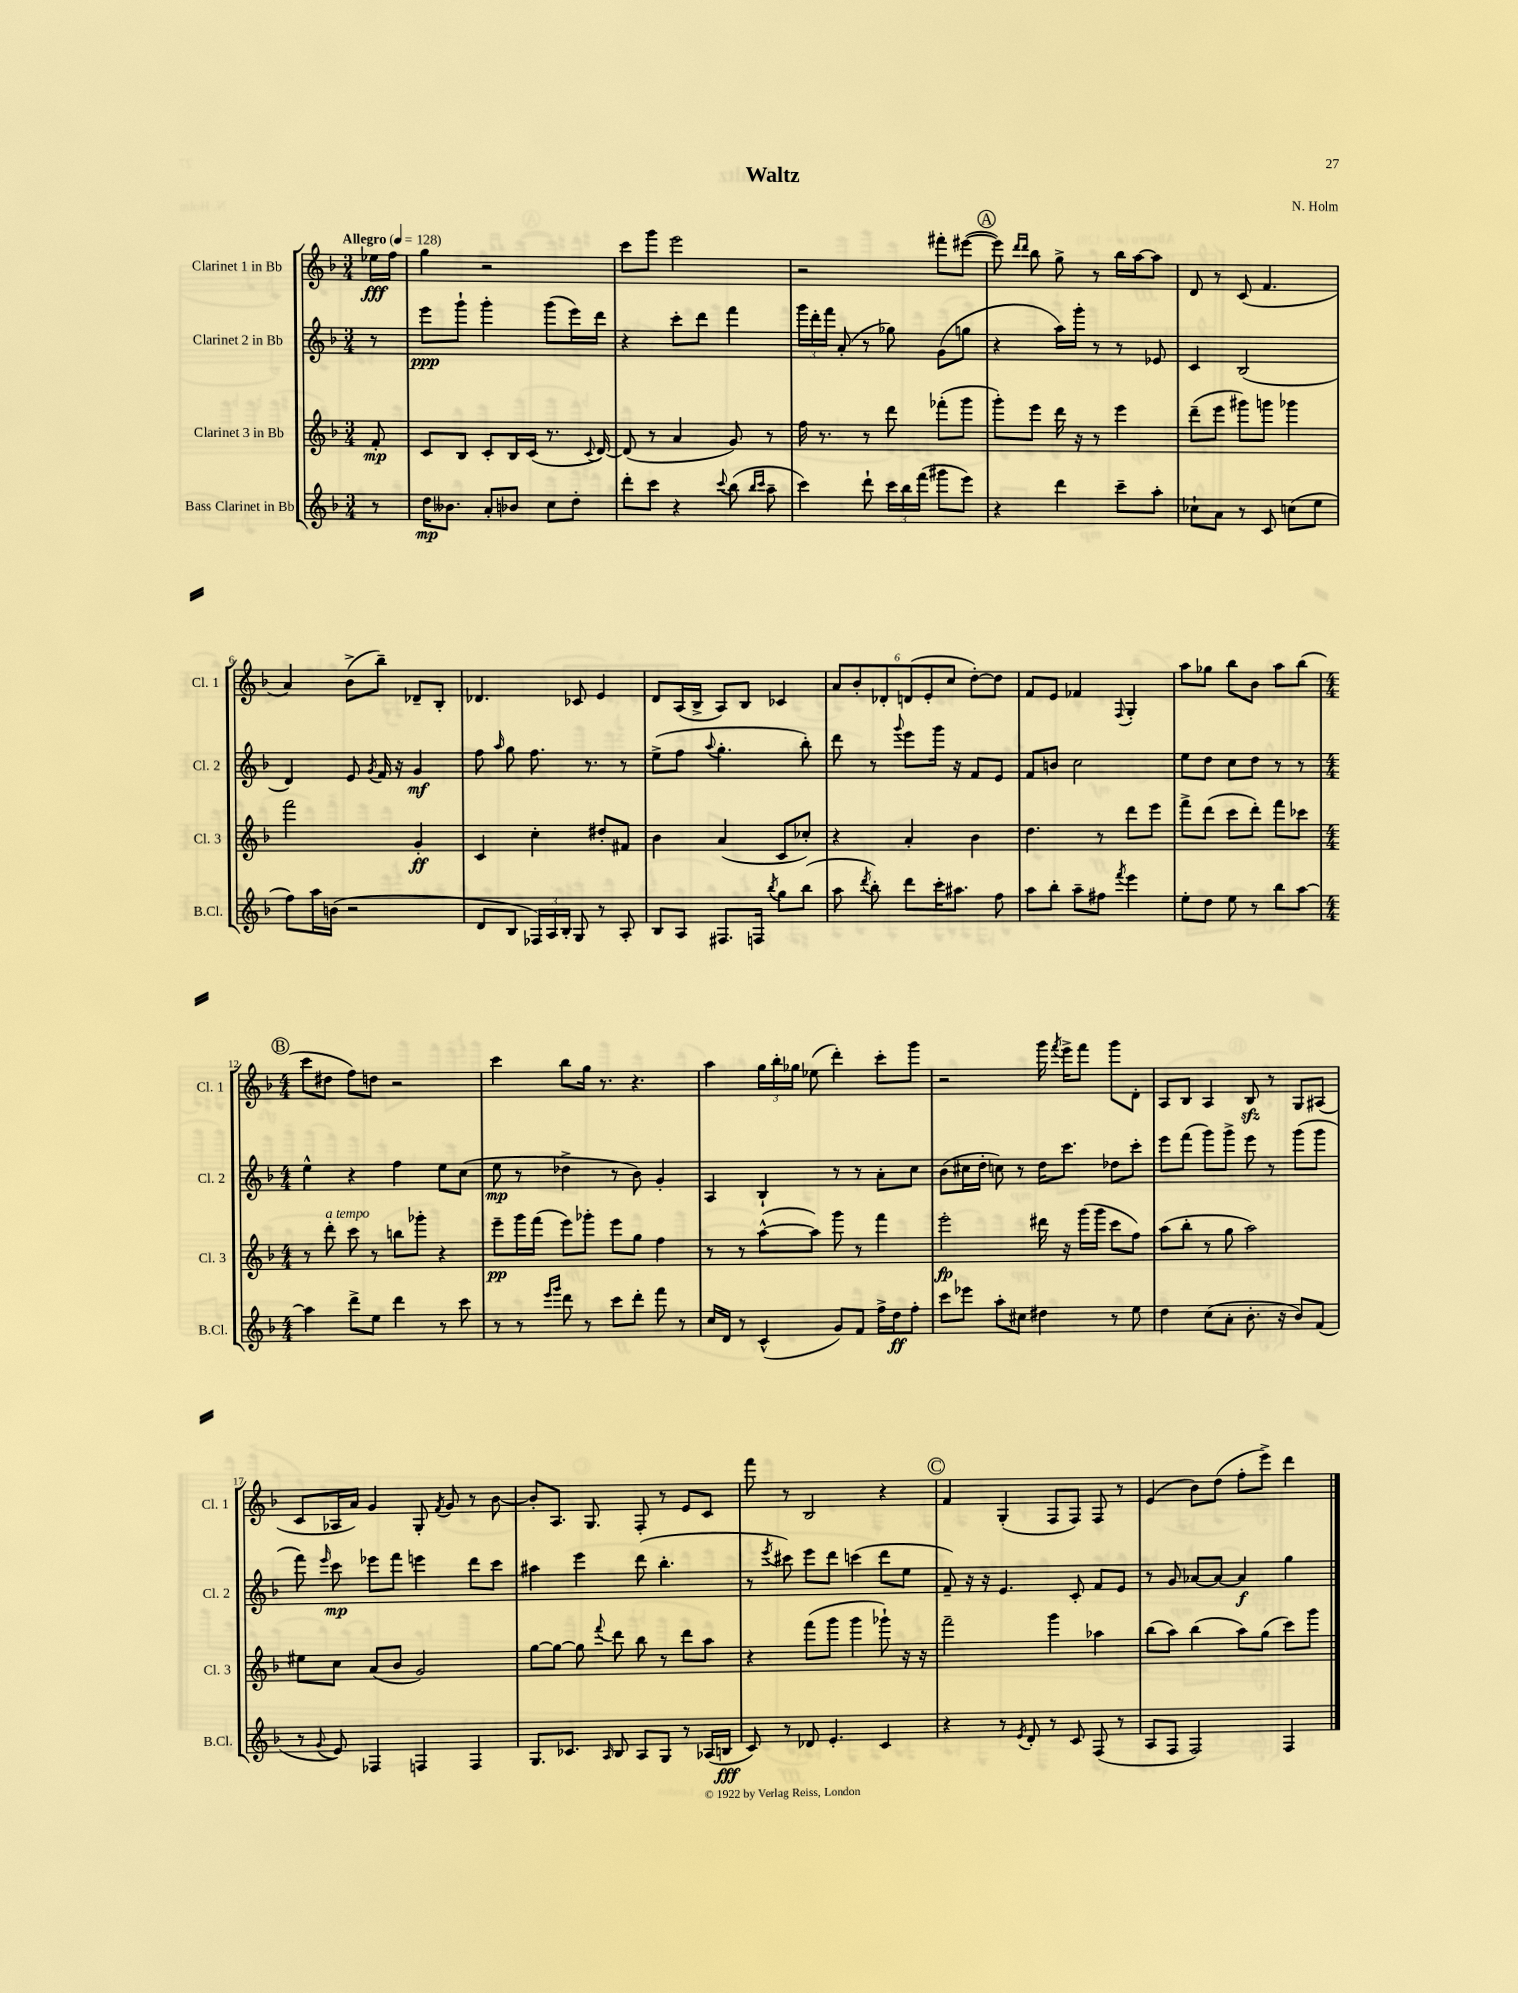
\header { title = "Waltz" composer = "N. Holm" }
<<
\new StaffGroup <<
\new Staff = "s0" \with { instrumentName = "Clarinet 1 in Bb" shortInstrumentName = "Cl. 1" } {
    \clef treble \key f \major \numericTimeSignature \time 3/4 \partial 8 \tempo "Allegro" 4 = 128
    \autoBeamOff ees''16[\fff f''16] |
    g''4 r2 |
    c'''8[ g'''8] e'''2 |
    r2 fis'''8[-. eis'''8]~( |
    \mark \markup { \circle "A" } eis'''8) \grace { d'''16[ d'''16] } bes''8 g''8-> r8 bes''16[ a''16~ a''8] |
    d'8 r8 c'8( f'4. |
    a'4) bes'8[->( bes''8]--) des'8[-- bes8]-. |
    des'4. ces'8 e'4 |
    d'8[ a16( bes16]-> a8[) bes8] ces'4 |
    \tuplet 6/4 { a'8[ bes'8-. des'8-. d'8( e'8-. c''8] } d''8[~-.) d''8] |
    f'8[ e'8] fes'4 \appoggiatura { f8 } g4-. |
    a''8[ ges''8] bes''8[ bes'8] a''8[ bes''8]( |
    \mark \markup { \circle "B" } \numericTimeSignature \time 4/4 c'''8[ dis''8] f''8[) d''8] r2 |
    c'''4 bes''8[ g''16] r8. r4. |
    a''4 \tuplet 3/2 { g''16[ bes''16-. ges''16] } ees''8( d'''4-.) c'''8[-. g'''8] |
    r2 g'''16 \acciaccatura { f'''8 } e'''16[-> f'''8] g'''8[ d'8]-. |
    a8[ bes8] a4 bes8\sfz r8 g8[ ais8]( |
    c'8[ aes16 a'16]) g'4 g8-. \acciaccatura { f'8 } g'8 r8 bes'8~ |
    bes'8[-. a8.] g8. f8-. r8 e'8[ c'8] |
    f'''8 r8 bes2 r4 |
    \mark \markup { \circle "C" } f'4 g4-.( f8[ f8]) f8 r8 |
    e'4( bes'8[) d''8]( f''8[-. e'''8]->) d'''4 \bar "|." |
}
\new Staff = "s1" \with { instrumentName = "Clarinet 2 in Bb" shortInstrumentName = "Cl. 2" } {
    \clef treble \key f \major \numericTimeSignature \time 3/4 \partial 8
    \autoBeamOff r8 |
    e'''8[\ppp g'''8]-! g'''4-. g'''8[( e'''16) d'''16] |
    r4 c'''8[-. d'''8] f'''4 |
    \tuplet 3/2 { g'''16[ d'''16-. f'''16] } a'8-.( r8 ges''8) g'8[( g''8] |
    \mark \markup { \circle "A" } r4 a''16[) g'''16]-. r8 r8 ees'8 |
    c'4 bes2( |
    d'4) e'8 \acciaccatura { g'8 } f'16 r16 g'4\mf |
    f''8 \grace { a''16 } g''8 f''8. r8. r8 |
    e''8[->( f''8] \appoggiatura { a''8 } g''4.-. bes''8-.) |
    d'''8 r8 \appoggiatura { g'''8 } e'''8[ g'''16] r16 f'8[ e'8] |
    f'8[ b'8] c''2 |
    e''8[ d''8] c''8[ d''8] r8 r8 |
    \mark \markup { \circle "B" } \numericTimeSignature \time 4/4 e''4-^ r4 f''4 e''8[ c''8]( |
    e''8\mp r8 des''4-> r8 bes'8) g'4-. |
    a4 bes4-! r8 r8 a'8[-. c''8] |
    bes'8[( cis''16 d''16]-. c''8) r8 d''16[ c'''8.] des''8[ c'''8]-. |
    e'''8[ f'''8]( g'''8[) g'''8]-> e'''8 r8 g'''8[( g'''8] |
    f'''8) \grace { e'''16 } c'''8\mp ees'''8[ f'''8] e'''4 d'''8[ c'''8] |
    ais''4 e'''4 d'''8( bes''4.-. |
    r8 \acciaccatura { e'''8 } cis'''8) e'''8[ d'''8] c'''4( d'''8[ e''8] |
    \mark \markup { \circle "C" } f'8--) r16 r16 e'4. c'8-. f'8[ e'8] |
    r8 g'8 aes'8[~ aes'8]~ aes'4\f g''4 \bar "|." |
}
\new Staff = "s2" \with { instrumentName = "Clarinet 3 in Bb" shortInstrumentName = "Cl. 3" } {
    \clef treble \key f \major \numericTimeSignature \time 3/4 \partial 8
    \autoBeamOff f'8-.\mp |
    c'8[ bes8] c'8[-. bes16 c'16]( r8. \appoggiatura { c'8 } d'16~) |
    d'8( r8 a'4 g'8) r8 |
    f''16 r8. r8 d'''8 fes'''8[-.( g'''8] |
    \mark \markup { \circle "A" } g'''8[-.) e'''8] d'''16 r16 r8 e'''4 |
    d'''8[--( e'''8] gis'''8[) g'''8] ges'''4 |
    f'''2 g'4-.\ff |
    c'4 c''4-. dis''8[-. fis'8] |
    bes'4 a'4( c'8[ ces''8]-.) |
    r4 a'4-. bes'4 |
    d''4. r8 d'''8[ e'''8] |
    f'''8[-> d'''8]( c'''8[ d'''8]-.) f'''8[ ces'''8] |
    \mark \markup { \circle "B" } \numericTimeSignature \time 4/4 r8 d'''8-.^\markup { \italic "a tempo" } c'''8 r8 b''8[ ges'''8]-. r4 |
    e'''8[--\pp g'''16 f'''16]( e'''8[) ges'''8]-. e'''8[ g''8] f''4 |
    r8 r8 a''8[~-^( a''8]) g'''8 r8 f'''4 |
    e'''2-.\fp dis'''16 r16 g'''16[( g'''16] c'''8[ f''8]) |
    a''8[( bes''8]-. r8 g''8 a''2) |
    eis''8[ c''8] a'8[( bes'8] g'2) |
    g''8[~ g''8]~ g''8 \appoggiatura { f'''8 } d'''8 bes''8 r8 d'''8[ a''8] |
    r4 f'''8[( g'''8] g'''4 ges'''8-!) r16 r16 |
    \mark \markup { \circle "C" } f'''2-- g'''4 aes''4 |
    bes''8[( a''8]) bes''4( a''8[) g''8]( c'''8[) g'''8] \bar "|." |
}
\new Staff = "s3" \with { instrumentName = "Bass Clarinet in Bb" shortInstrumentName = "B.Cl." } {
    \clef treble \key f \major \numericTimeSignature \time 3/4 \partial 8
    \autoBeamOff r8 |
    d''16[\mp beses'8.] a'8[-. bes'8] c''8[ d''8]-. |
    d'''8[-. c'''8] r4 \appoggiatura { c'''8 } bes''8( \grace { bes''16[ c'''16] } a''8-- |
    c'''4) d'''8-! \tuplet 3/2 { c'''16[ bes''16 f'''16]( } gis'''8[ e'''8]) |
    \mark \markup { \circle "A" } r4 d'''4 c'''8[-- a''8]-. |
    ces''8[-! a'8] r8 c'8 c''8[( e''8] |
    f''8[) a''16 b'16]( r2 |
    d'8[ bes8] \tuplet 3/2 { fes16[) a16 bes16]-. } g8 r8 a8-. |
    bes8[ a8] fis8.[ f16] \acciaccatura { bes''8 } g''8[ bes''8]( |
    a''8 \acciaccatura { d'''8 } bes''8-.) d'''8[ c'''16-. ais''8.] f''8 |
    a''8[ bes''8]-. a''8[-- fis''8] \acciaccatura { f'''8 } e'''4 |
    e''8[-. d''8] e''8 r8 bes''8[ a''8]~ |
    \mark \markup { \circle "B" } \numericTimeSignature \time 4/4 a''4 d'''8[-> e''8] d'''4 r8 c'''8 |
    r8 r8 \grace { e'''16[ g'''16] } d'''8 r8 c'''8[ d'''8]-. f'''8 r8 |
    c''16[ d'16] r8 c'4-^( g'8[) f'8] f''16[-> d''16\ff f''8]-. |
    c'''8[ ees'''8] a''8[-. cis''8] dis''4 r8 e''8 |
    d''4 c''8[( a'8]-. bes'8.-. r16 bes'8[) f'8]( |
    r8 \appoggiatura { g'8 } e'8) fes4 f4 f4 |
    g8.[ ces'8.] \grace { a16 } bes8 a8[ g8] r8 aes16[( b16]\fff |
    c'8) r8 des'8 e'4.-. c'4 |
    \mark \markup { \circle "C" } r4 r8 \acciaccatura { e'8 } d'8-. r8 c'8 f8( r8 |
    a8[ f8] f2) f4 \bar "|." |
}
>>
>>
